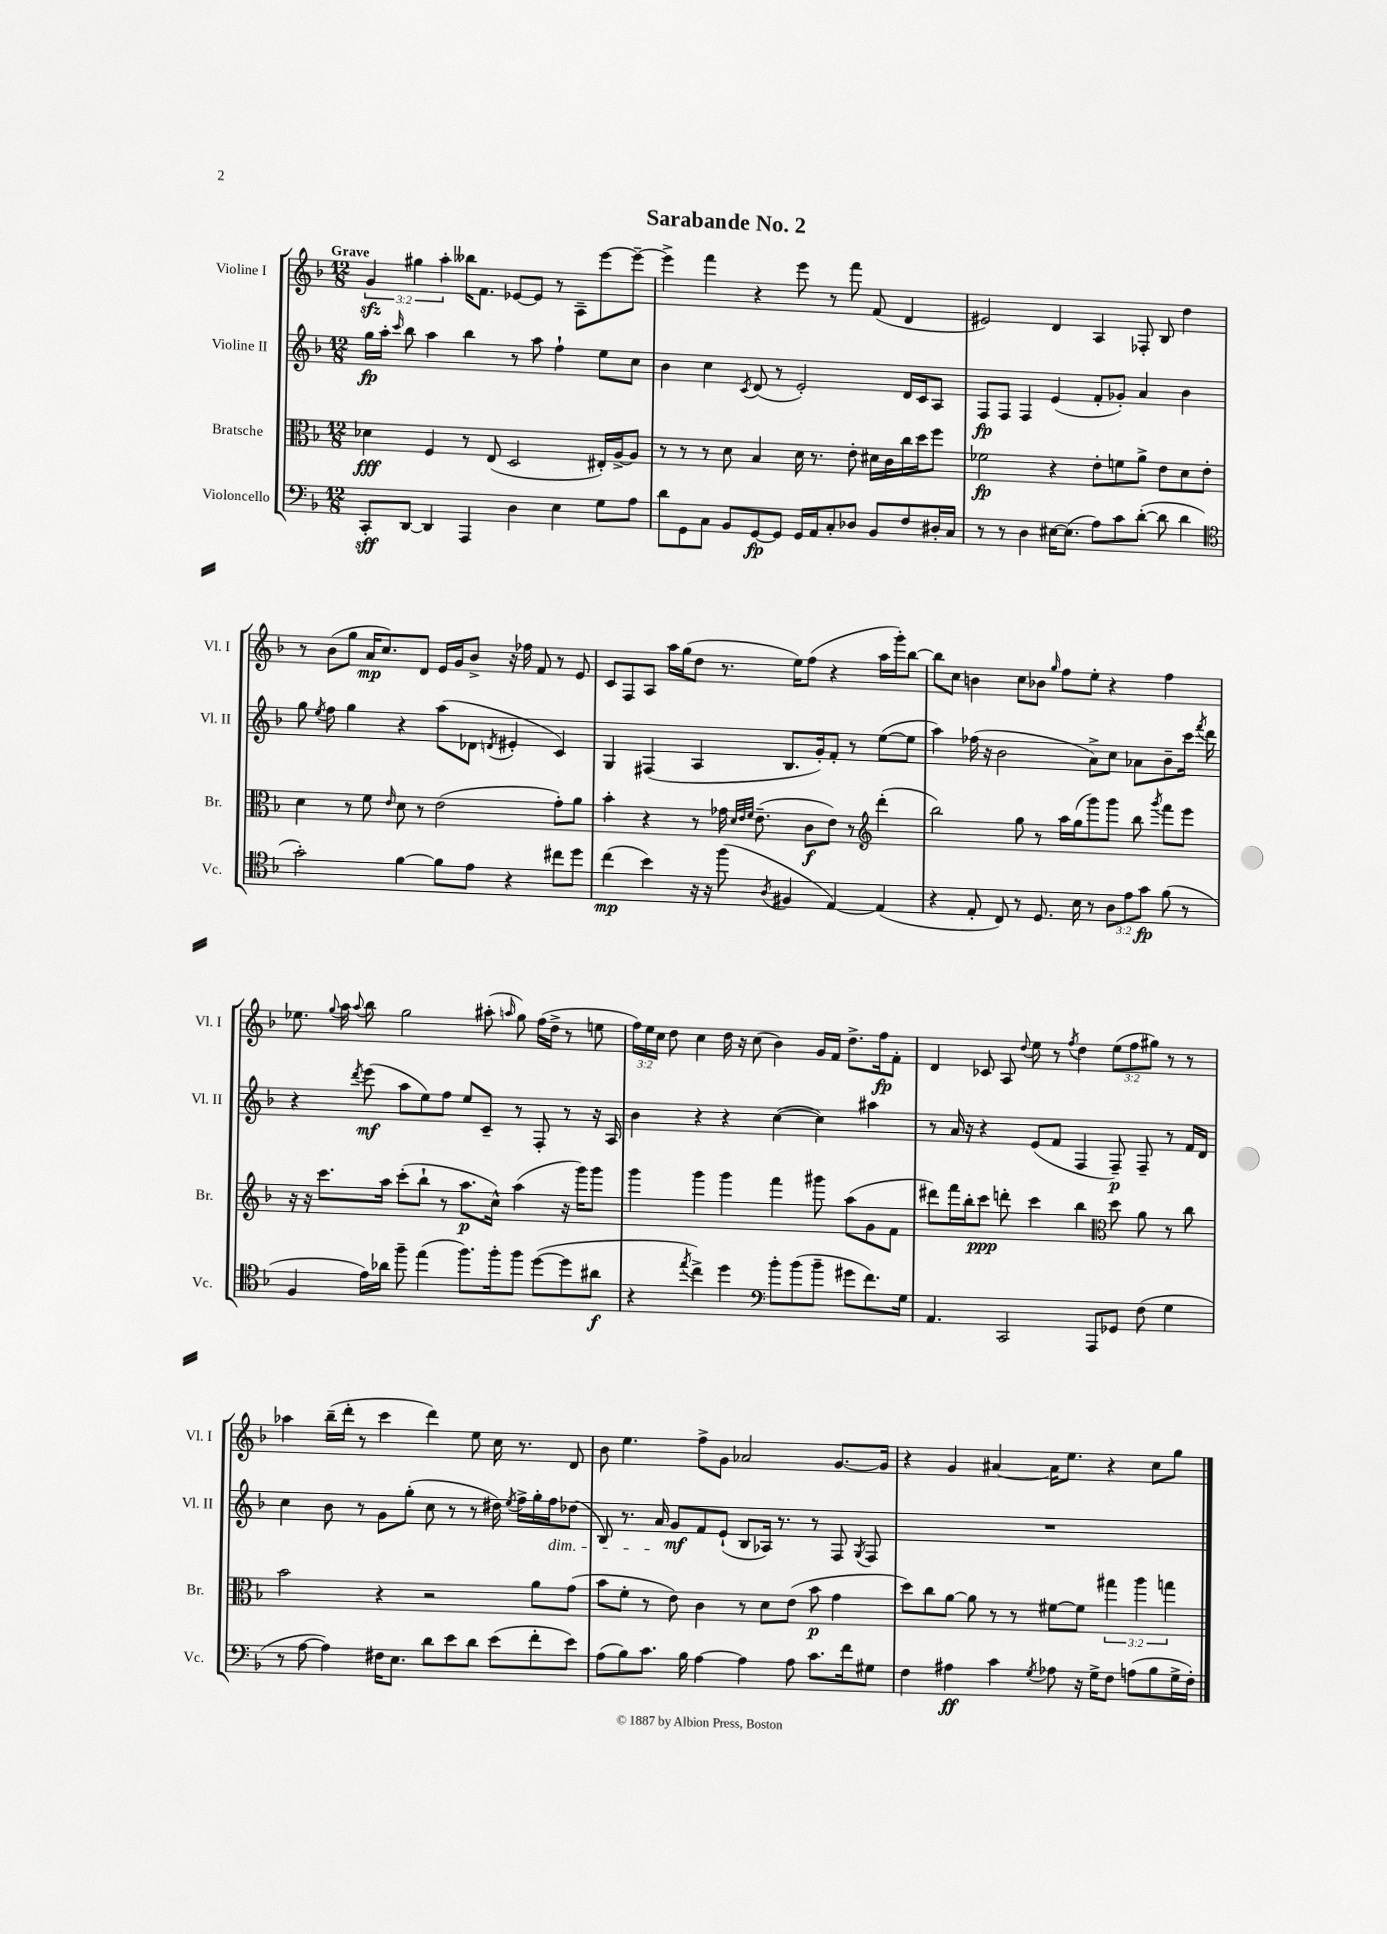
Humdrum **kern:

**kern	**dynam	**kern	**dynam	**kern	**dynam	**kern	**dynam
*part4	*part4	*part3	*part3	*part2	*part2	*part1	*part1
*staff4	*staff4	*staff3	*staff3	*staff2	*staff2	*staff1	*staff1
*I"Violoncello	*	*I"Bratsche	*	*I"Violine II	*	*I"Violine I	*
*I'Vc.	*	*I'Br.	*	*I'Vl. II	*	*I'Vl. I	*
*clefF4	*	*clefC3	*	*clefG2	*	*clefG2	*
*k[b-]	*	*k[b-]	*	*k[b-]	*	*k[b-]	*
*M12/8	*	*M12/8	*	*M12/8	*	*M12/8	*
=1	=1	=1	=1	=1	=1	=1	=1
!	!	!	!	!	!	!LO:TX:a:B:t=Grave	!
8CC'/L	sff	4d-X\	fff	16gg\LL	fp	6gzz/	.
.	.	.	.	16aa'\JJ	.	.	.
.	.	.	.	16qqccc/	.	.	.
[8DD/J	.	.	.	8bb-\	.	.	.
.	.	.	.	.	.	6gg#X\	.
4DD/]	.	4F/	.	4aa\	.	.	.
.	.	.	.	.	.	6aa'\	.
4AAA/	.	8r	.	4bb-\	.	16bb--X\KL	.
.	.	.	.	.	.	8.f\J	.
.	.	(8E/	.	.	.	.	.
4D\	.	2D/	.	8r	.	[8e-X/L	.
.	.	.	.	8aa\	.	8e-/J]	.
4E\	.	.	.	4ff`\	.	8r	.
.	.	.	.	.	.	8A~\L	.
8G\L	.	16E#X'/LL)	.	8ee\L	.	[8eee\	.
.	.	[16A^/J	.	.	.	.	.
8A\J	.	8A/J]	.	8cc\J	.	8eee~\J_	.
=2	=2	=2	=2	=2	=2	=2	=2
8d\L	.	8r	.	4b-\	.	4eee^\]	.
8GG\	.	8r	.	.	.	.	.
8C\J	.	8r	.	4cc\	.	4fff\	.
8BB-/L	.	8d\	.	.	.	.	.
.	.	.	.	8qc/	.	.	.
[8GG/	fp	4B-/	.	(8d/	.	4r	.
8GG/J]	.	.	.	8r	.	.	.
16GG/LL	.	16d\	.	2e'/)	.	8eee\	.
16AA/J	.	8.r	.	.	.	.	.
8C'/	.	.	.	.	.	8r	.
8D-X/J	.	8e'\	.	.	.	8fff\	.
8BB-/L	.	16d#X\LL	.	.	.	(8f/	.
.	.	16c\	.	.	.	.	.
8F/	.	16cc\	.	16d/LL	.	4d/	.
.	.	16dd\J	.	16c/J	.	.	.
16D#X'/L	.	8ff\J	.	8A/J	.	.	.
16C/JJ	.	.	.	.	.	.	.
=3	=3	=3	=3	=3	=3	=3	=3
8r	.	2f-X\	fp	8F/L	fp	2e#X/)	.
8r	.	.	.	8F/J	.	.	.
4D\	.	.	.	4F/	.	.	.
[16E#X\KL	.	4r	.	(4e/	.	4d/	.
(8.E#\J]	.	.	.	.	.	.	.
8A\L)	.	8e'\L	.	8f'/L	.	4A/	.
8c\	.	8fn\	.	8g-X'/J)	.	.	.
([8d'\J	.	8a^\J	.	4a/	.	8F-X'/	.
8d\]	.	8e\L	.	.	.	8B-/	.
4d\	.	8d\	.	4b-\	.	4dd\	.
.	.	8e'\J	.	.	.	.	.
!!LO:LB:g=z
=4	=4	=4	=4	=4	=4	=4	=4
*clefC4	*	*	*	*	*	*	*
2g'\)	.	4d\	.	8gg\	.	8r	.
.	.	.	.	8qee/	.	.	.
.	.	.	.	8ff\	.	(8b-\L	.
.	.	8r	.	4gg\	.	8gg\J	.
.	.	8f\	.	.	.	16a/KL	mp
.	.	.	.	.	.	8.cc/)	.
.	.	16qqe/	.	.	.	.	.
[4f\	.	8d\	.	4r	.	.	.
.	.	8r	.	.	.	8d/J	.
8f\L]	.	(2e\	.	(8aa\L	.	16e/LL	.
.	.	.	.	.	.	16g/J	.
8e\J	.	.	.	8d-X\J	.	8b-^/J	.
.	.	.	.	8qdn/	.	.	.
4r	.	.	.	4e#X'/	.	16r	.
.	.	.	.	.	.	16ff-X\	.
.	.	.	.	.	.	8f/	.
8cc#X\L	.	8g'\L)	.	4c/)	.	8r	.
8dd\J	.	8a\J	.	.	.	8e/	.
=5	=5	=5	=5	=5	=5	=5	=5
(4cc\	mp	4b-'\	.	4G/	.	8c/L	.
.	.	.	.	.	.	8F/	.
4b-\)	.	4r	.	(4F#X/	.	8A/J	.
.	.	.	.	.	.	16aa\LL	.
.	.	.	.	.	.	(16gg\J	.
16r	.	8r	.	4A/	.	8dd\J	.
16r	.	.	.	.	.	.	.
(8ff\	.	16g-X\	.	.	.	8.r	.
.	.	32qqd/LLL	.	.	.	.	.
.	.	32qqe/	.	.	.	.	.
.	.	32qqf/JJJ	.	.	.	.	.
.	.	(8.e~\	.	.	.	.	.
8qA/	.	.	.	.	.	.	.
4F#X/	.	.	.	8.B-/L	.	.	.
.	.	.	.	.	.	16ee\KL)	.
.	.	8c\L	f	.	.	(8ff\J	.
.	.	.	.	16g'/k)	.	.	.
[4E/)	.	8e\J)	.	8f'/J	.	4r	.
.	.	8r	.	8r	.	.	.
*	*	*clefG2	*	*	*	*	*
(4E/]	.	(4ddd'\	.	([8ee\L	.	16aa\LL	.
.	.	.	.	.	.	16ggg'\J)	.
.	.	.	.	8ee\J]	.	[8bb-\J	.
=6	=6	=6	=6	=6	=6	=6	=6
4r	.	2bb-\)	.	4aa\)	.	8bb-\L]	.
.	.	.	.	.	.	8cc\J	.
8E'/	.	.	.	(16ff-X\	.	4bn\	.
.	.	.	.	16r	.	.	.
8C/)	.	.	.	2b-\	.	.	.
8r	.	8gg\	.	.	.	8cc\L	.
8.D/	.	8r	.	.	.	8b-X\J	.
.	.	.	.	.	.	16qqgg/	.
.	.	16aa\LL	.	.	.	8ff\L	.
16B-\	.	(16gg\J	.	.	.	.	.
8r	.	8ggg\)	.	8a^\L)	.	8ee'\J	.
12A\L	.	8ggg\J	.	8cc\J	.	4r	.
12e\	.	.	.	.	.	.	.
.	.	8bb-\	.	8a-X\L	.	.	.
12g\J	fp	.	.	.	.	.	.
.	.	8qggg/	.	.	.	.	.
(8f\	.	8fff\L	.	8b-~\	.	4ff\	.
8r	.	8eee\J	.	16ccc\Jk	.	.	.
.	.	.	.	8qfff/	.	.	.
.	.	.	.	16ddd\	.	.	.
!!LO:LB:g=z
=7	=7	=7	=7	=7	=7	=7	=7
4F/	.	16r	.	4r	.	8.ee-X\	.
.	.	16r	.	.	.	.	.
.	.	8.ccc\L	.	.	.	.	.
.	.	.	.	.	.	8qqgg/	.
.	.	.	.	.	.	16aa\	.
.	.	.	.	8qddd/	.	8qqaa/	.
16e\LL)	.	.	.	(8eee\	mf	8bb-\	.
16a-X\JJ	.	16aa\Jk	.	.	.	.	.
8ff~\	.	(8ccc'\L	.	8aa\L	.	2gg\	.
(4ee\	.	8bb-`\J	.	8ee\)	.	.	.
.	.	8r	.	8ff\J	.	.	.
8.ff\L)	.	8.aa\L	p	8ee/L	.	.	.
.	.	.	.	8c~/J	.	(8aa#X'\	.
16ff'\k	.	16cc^^\Jk)	.	.	.	.	.
.	.	.	.	.	.	16qqaan/	.
8ff\J	.	(4aa\	.	8r	.	8gg\)	.
([8dd\L	.	.	.	8F'/	.	(16ff\LL	.
.	.	.	.	.	.	16dd^\JJ	.
8dd\]	.	16r	.	8r	.	8r	.
.	.	16ggg\KL)	.	.	.	.	.
8a#X\J	f	8ggg\J	.	16r	.	8een\	.
.	.	.	.	16A/	.	.	.
=8	=8	=8	=8	=8	=8	=8	=8
4r	.	4ggg\	.	4b-\	.	24ff\LL)	.
.	.	.	.	.	.	24ee\	.
.	.	.	.	.	.	24cc\JJ	.
.	.	.	.	.	.	8dd\	.
8qee/	.	.	.	.	.	.	.
4cc^\)	.	4ggg\	.	4r	.	4cc\	.
4dd\	.	4ggg\	.	4r	.	16dd\	.
.	.	.	.	.	.	16r	.
.	.	.	.	.	.	(8cc\	.
*clefF4	*	*	*	*	*	*	*
8b-'\L	.	4fff\	.	([4cc\	.	4b-\)	.
(8b-\	.	.	.	.	.	.	.
8b-~\J	.	8ggg#X\	.	4cc\])	.	16g/LL	.
.	.	.	.	.	.	16f/JJ	.
8g#X\L	.	(8aa\L	.	.	.	8.dd^\L	.
8.f\)	.	8g\	.	4aa#X\	.	.	.
.	.	.	.	.	.	16ff\k	fp
.	.	8f\J	.	.	.	8f'\J	.
16G\Jk	.	.	.	.	.	.	.
=9	=9	=9	=9	=9	=9	=9	=9
4.AA/	.	8ddd#X\L)	.	8r	.	4d/	.
.	.	16fff\L	.	16a/	.	.	.
.	.	16bb-'\J	.	16r	.	.	.
.	.	8ccc\J	ppp	4r	.	8c-X/	.
2CC/	.	8dddn'\	.	.	.	8A/	.
.	.	.	.	.	.	8qqdd/	.
.	.	4ccc\	.	(8e/L	.	8ee\	.
.	.	.	.	8f/J	.	8r	.
.	.	.	.	.	.	8qff/	.
.	.	4bb-\	.	4F/	.	4dd\	.
8AAA/L	.	.	.	.	.	.	.
*	*	*clefC3	*	*	*	*	*
8GG-X/J	.	8dd\	.	8F~/)	p	(12ee\L	.
.	.	.	.	.	.	12ff\	.
(8F\	.	8a\	.	8F~/	.	.	.
.	.	.	.	.	.	12gg#X\J)	.
4G\	.	8r	.	8r	.	8r	.
.	.	8cc\	.	16f/LL	.	8r	.
.	.	.	.	16d/JJ	.	.	.
!!LO:LB:g=z
=10	=10	=10	=10	=10	=10	=10	=10
8r	.	2b-\	.	4cc\	.	4aa-X\	.
[8A\	.	.	.	.	.	.	.
4A\])	.	.	.	8b-\	.	(16bb-~\LL	.
.	.	.	.	.	.	16ddd'\JJ	.
.	.	.	.	8r	.	8r	.
16F#X\KL	.	4r	.	8g\L	.	4ccc\	.
8.E\J	.	.	.	.	.	.	.
.	.	.	.	(8gg'\J	.	.	.
8d\L	.	2r	.	8cc\	.	4ddd\)	.
8e\	.	.	.	8r	.	.	.
8d\J	.	.	.	8r	.	8ee\	.
(8e\L	.	.	.	16dd#X\)	.	16cc\	.
.	.	.	.	8qee/	.	.	.
.	.	.	.	16ff^\LL	.	8.r	.
8f'\	.	8a\L	.	16gg'\	.	.	.
!	!	!	!	!LO:TX:b:i:t=dim.	!	!	!
.	.	.	.	16ff\J	.	.	.
8e\J)	.	(8g\J	.	(8dd-X\J	.	8d/	.
=11	=11	=11	=11	=11	=11	=11	=11
(8A\L	.	8b-\L	.	8B-/)	.	8b-\	.
8B-\)	.	8f'\J	.	8.r	.	4.ee\	.
8.c\J	.	8r	.	.	.	.	.
.	.	.	.	16a/	.	.	.
.	.	8e\)	.	8g/L	mf	.	.
16B-\	.	.	.	.	.	.	.
[4A\	.	4c\	.	8f/	.	8ff^\L	.
.	.	.	.	(8e`/J	.	8g\J	.
4A\]	.	8r	.	8B-/L	.	2a-X/	.
.	.	8d\L	.	16A-X/Jk)	.	.	.
.	.	.	.	8.r	.	.	.
8A\	.	(8e\J	.	.	.	.	.
8.c\L	.	8b-\	p	8r	.	.	.
.	.	4g\	.	8F/	.	[8.g/L	.
16f\k	.	.	.	.	.	.	.
.	.	.	.	8qG/	.	.	.
8G#X\J	.	.	.	8F/	.	.	.
.	.	.	.	.	.	16g/Jk]	.
=12	=12	=12	=12	=12	=12	=12	=12
4F\	.	8dd\L)	.	1.r	.	4r	.
.	.	8cc\	.	.	.	.	.
4A#X\	ff	[8a\J	.	.	.	4g/	.
.	.	8a\]	.	.	.	.	.
4c\	.	8r	.	.	.	[4a#X/	.
.	.	8r	.	.	.	.	.
8qG/	.	.	.	.	.	.	.
8A-X\	.	[8f#X\L	.	.	.	16a#\KL]	.
.	.	.	.	.	.	8.ee\J	.
16r	.	8f#\J]	.	.	.	.	.
16G^\KL	.	.	.	.	.	.	.
8F\J	.	6gg#X\	.	.	.	4r	.
(8An\L	.	.	.	.	.	.	.
.	.	6aa\	.	.	.	.	.
8B-\	.	.	.	.	.	8cc\L	.
.	.	6ggn\	.	.	.	.	.
16G^\L	.	.	.	.	.	8gg\J	.
16F'\JJ)	.	.	.	.	.	.	.
==	==	==	==	==	==	==	==
*-	*-	*-	*-	*-	*-	*-	*-
